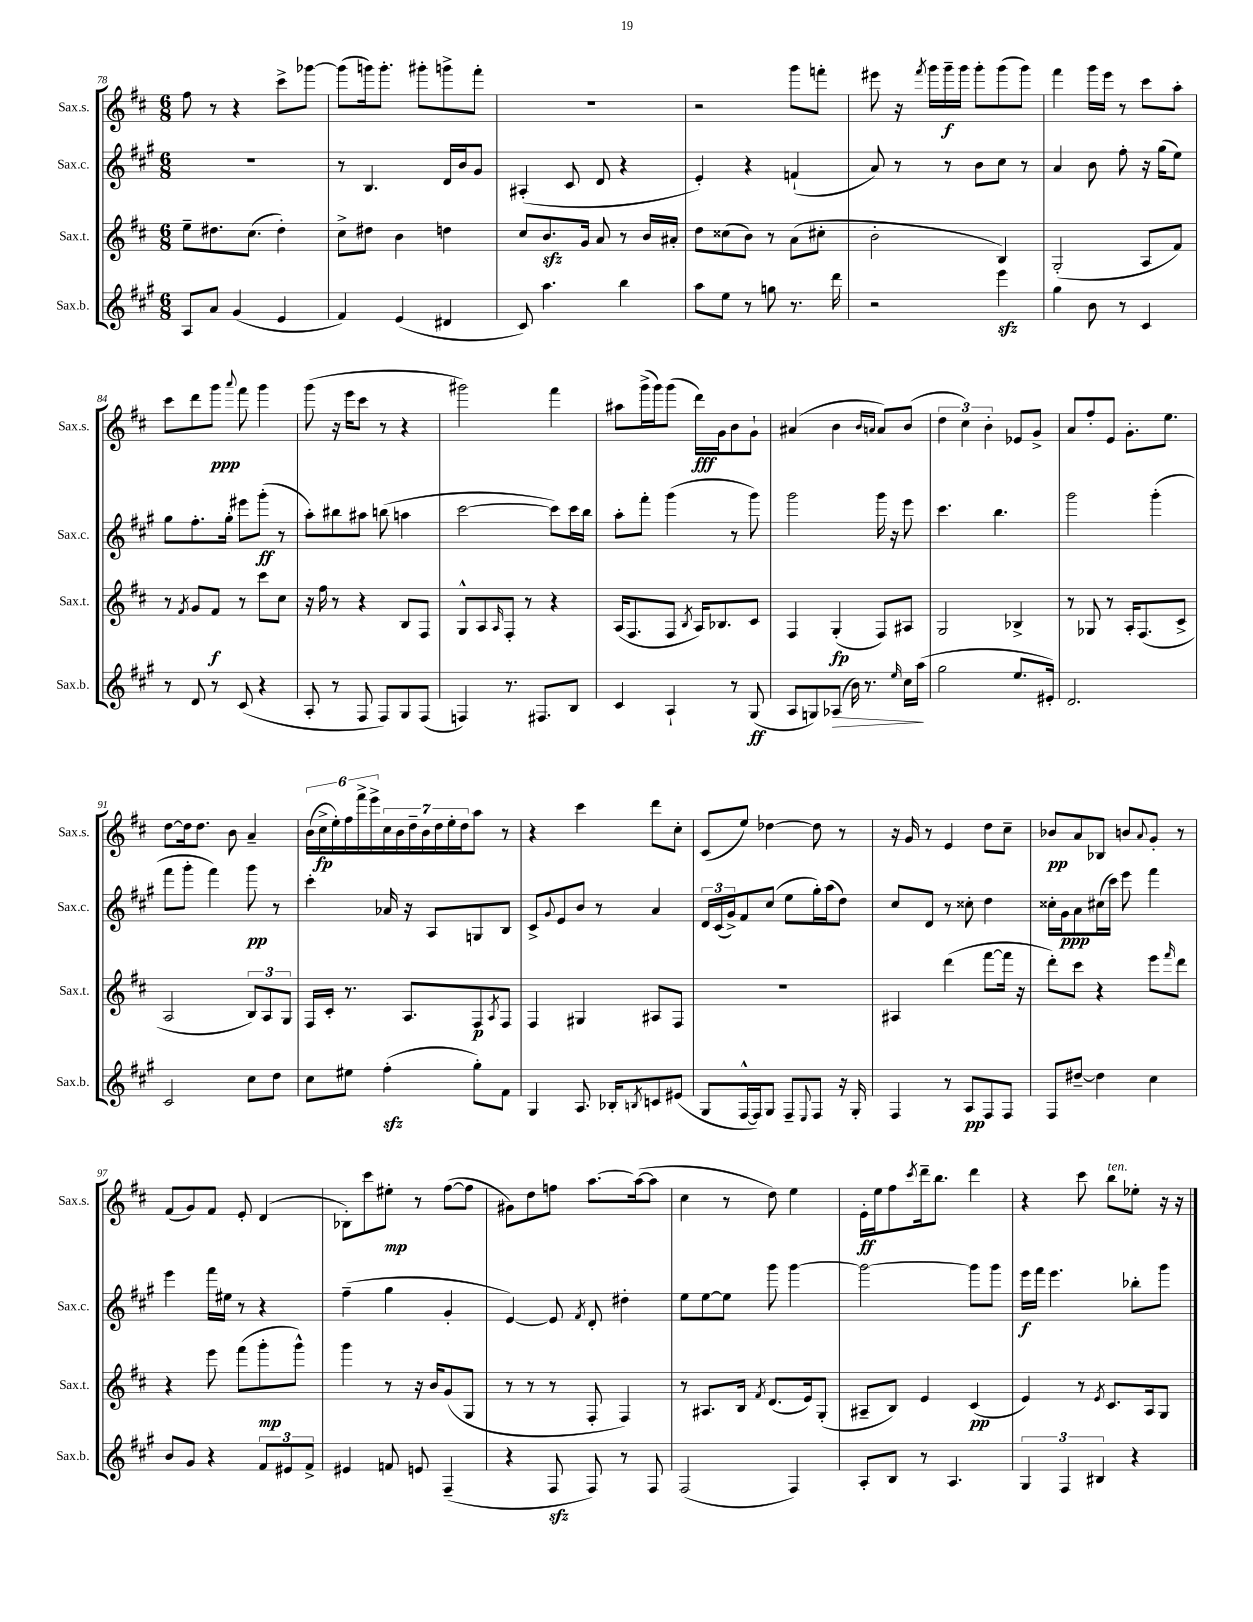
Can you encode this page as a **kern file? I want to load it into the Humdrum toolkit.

**kern	**dynam	**kern	**dynam	**kern	**dynam	**kern	**dynam
*part4	*part4	*part3	*part3	*part2	*part2	*part1	*part1
*staff4	*staff4	*staff3	*staff3	*staff2	*staff2	*staff1	*staff1
*I"Sax.b.	*	*I"Sax.t.	*	*I"Sax.c.	*	*I"Sax.s.	*
*I'Sax.b.	*	*I'Sax.t.	*	*I'Sax.c.	*	*I'Sax.s.	*
*clefG2	*	*clefG2	*	*clefG2	*	*clefG2	*
*k[f#c#g#]	*	*k[f#c#]	*	*k[f#c#g#]	*	*k[f#c#]	*
*M6/8	*	*M6/8	*	*M6/8	*	*M6/8	*
=78	=78	=78	=78	=78	=78	=78	=78
8A/L	.	8ee~\L	.	2.r	.	8ff#\	.
8a/J	.	8.dd#X\	.	.	.	8r	.
(4g#/	.	.	.	.	.	4r	.
.	.	(8.cc#\J	.	.	.	.	.
4e/	.	4dd#'\)	.	.	.	8ccc#^\L	.
.	.	.	.	.	.	[8ggg-X\J	.
=79	=79	=79	=79	=79	=79	=79	=79
4f#/)	.	8cc#^\L	.	8r	.	(8ggg-\L]	.
.	.	8dd#X\J	.	4.B/	.	16gggn\k)	.
.	.	.	.	.	.	8.ggg'\J	.
(4e/	.	4b\	.	.	.	.	.
.	.	.	.	.	.	8ggg#X'\L	.
4d#X/	.	4ddn\	.	16d/LL	.	8gggn^\	.
.	.	.	.	16b/J	.	.	.
.	.	.	.	8g#/J	.	8fff#'\J	.
=80	=80	=80	=80	=80	=80	=80	=80
8c#/)	.	8cc#/L	.	(4A#X'/	.	2.r	.
4.aa\	.	8.bzz/	.	.	.	.	.
.	.	.	.	8c#/	.	.	.
.	.	16g/Jk	.	.	.	.	.
.	.	8a/	.	8d/	.	.	.
4bb\	.	8r	.	4r	.	.	.
.	.	16b/LL	.	.	.	.	.
.	.	16a#X'/JJ	.	.	.	.	.
=81	=81	=81	=81	=81	=81	=81	=81
8aa\L	.	8dd\L	.	4e'/)	.	2r	.
8ee\J	.	(8cc##X\	.	.	.	.	.
8r	.	8b\J)	.	4r	.	.	.
8ggn\	.	8r	.	.	.	.	.
8.r	.	(8a\L	.	(4fn`/	.	8ggg\L	.
.	.	8cc#X'\J	.	.	.	8fffn'\J	.
16ddd\	.	.	.	.	.	.	.
=82	=82	=82	=82	=82	=82	=82	=82
2r	.	2b'\	.	8a/)	.	8eee#X\	.
.	.	.	.	8r	.	16r	.
.	.	.	.	.	.	8qfff#/	.
.	.	.	.	.	.	16ggg\LL	.
.	.	.	.	8r	.	16ggg~\	f
.	.	.	.	.	.	16ggg\JJ	.
.	.	.	.	8b\L	.	8ggg'\L	.
4eeezz\	.	4B/)	.	8cc#\J	.	(8ggg\	.
.	.	.	.	8r	.	8ggg\J)	.
=83	=83	=83	=83	=83	=83	=83	=83
4gg#\	.	(2G'/	.	4a/	.	4fff#\	.
8b\	.	.	.	8b\	.	16ggg\LL	.
.	.	.	.	.	.	16eee\JJ	.
8r	.	.	.	8ff#'\	.	8r	.
4c#/	.	8A/L	.	16r	.	8ccc#\L	.
.	.	.	.	(16gg#\KL	.	.	.
.	.	8f#/J)	.	8ee\J)	.	8aa'\J	.
!!LO:LB:g=z
=84	=84	=84	=84	=84	=84	=84	=84
8r	.	8r	.	8gg#\L	.	8ccc#\L	.
.	.	8qf#/	.	.	.	.	.
8d/	.	8g/L	.	8.ff#'\	.	8ddd\	.
8r	.	8f#/J	f	.	.	8ggg\J	ppp
.	.	.	.	16gg#'\Jk	.	.	.
.	.	.	.	.	.	8qqaaa/	.
(8c#/	.	8r	.	8eee#X\L	.	8fff#\	.
4r	.	8ccc#\L	.	(8ggg#'\J	ff	4ggg\	.
.	.	8cc#\J	.	8r	.	.	.
=85	=85	=85	=85	=85	=85	=85	=85
8A'/	.	16r	.	8aa'\L)	.	(8ggg\	.
.	.	16ff#\	.	.	.	.	.
8r	.	8r	.	8bb#X\	.	16r	.
.	.	.	.	.	.	16eee\KL	.
8F#/	.	4r	.	8aa#X\J	.	8ccc#\J	.
8F#/L)	.	.	.	(8bbn\	.	8r	.
8G#/	.	8B/L	.	4aan\	.	4r	.
(8F#/J	.	8F#/J	.	.	.	.	.
=86	=86	=86	=86	=86	=86	=86	=86
4Fn/)	.	8G^^/L	.	[2ccc#\	.	2ggg#X\)	.
.	.	8A/	.	.	.	.	.
.	.	16qqA/	.	.	.	.	.
8.r	.	8F#'/J	.	.	.	.	.
.	.	8r	.	.	.	.	.
8.F#X/L	.	.	.	.	.	.	.
.	.	4r	.	8ccc#\L])	.	4fff#\	.
8B/J	.	.	.	16ccc#\L	.	.	.
.	.	.	.	16bb\JJ	.	.	.
=87	=87	=87	=87	=87	=87	=87	=87
4c#/	.	(16A/KL	.	8aa'\L	.	8aa#X\L	.
.	.	8.F#/	.	.	.	.	.
.	.	.	.	8fff#'\J	.	(16ggg^\L	.
.	.	.	.	.	.	16ggg\J)	.
4A`/	.	8F#/J	.	(4ggg#\	.	(8ggg\J	.
.	.	8qB/	.	.	.	.	.
.	.	16A/KL)	.	.	.	16ddd\LL)	fff
.	.	8.B-X/	.	.	.	16g\J	.
8r	.	.	.	8r	.	8b\	.
(8G#/	ff	8c#/J	.	8ggg#\)	.	8g`\J	.
=88	=88	=88	=88	=88	=88	=88	=88
8A/L	.	4F#/	.	2ggg#\	.	(4a#X/	.
8Gn/)	.	.	.	.	.	.	.
!	!LO:HP:b	!	!	!	!	!	!
(8A-X/J	>	(4G'/	fp	.	.	4b\	.
16b\)	.	.	.	.	.	.	.
8.r	.	.	.	.	.	.	.
.	.	.	.	.	.	16qqb/LL	.
.	.	.	.	.	.	16qqan/JJ	.
.	.	8F#/L)	.	16ggg#\	.	8a/L)	.
.	.	.	.	16r	.	.	.
16qqee/	.	.	.	.	.	.	.
16cc#\LL	.	8A#X/J	.	8eee\	.	(8b/J	.
(16aa\JJ	.	.	.	.	.	.	.
.	]	.	.	.	.	.	.
=89	=89	=89	=89	=89	=89	=89	=89
2gg#\	.	2G/	.	4.ccc#\	.	6dd\	.
.	.	.	.	.	.	6cc#\)	.
.	.	.	.	.	.	6b'\	.
.	.	.	.	4.bb\	.	.	.
8.ee/L	.	4B-X^/	.	.	.	8e-X/L	.
.	.	.	.	.	.	8g^/J	.
16e#X'/Jk)	.	.	.	.	.	.	.
=90	=90	=90	=90	=90	=90	=90	=90
2.d/	.	8r	.	2ggg#\	.	8a/L	.
.	.	8G-X/	.	.	.	8ff#'/	.
.	.	8r	.	.	.	8e/J	.
.	.	16A'/KL	.	.	.	8.g'\L	.
.	.	(8.F#/	.	.	.	.	.
.	.	.	.	(4ggg#'\	.	.	.
.	.	.	.	.	.	8.ee\J	.
.	.	8c#^/J	.	.	.	.	.
!!LO:LB:g=z
=91	=91	=91	=91	=91	=91	=91	=91
2c#/	.	2A/	.	8fff#\L	.	[8dd\L	.
.	.	.	.	8ggg#'\J	.	16dd\k]	.
.	.	.	.	.	.	8.dd\J	.
.	.	.	.	4fff#\)	.	.	.
.	.	.	.	.	.	8b\	.
8cc#\L	.	12B/L)	.	8ggg#\	pp	4a~/	.
.	.	12A/	.	.	.	.	.
8dd\J	.	.	.	8r	.	.	.
.	.	12G/J	.	.	.	.	.
=92	=92	=92	=92	=92	=92	=92	=92
8cc#\L	.	16F#/LL	.	4ccc#'\	.	(24b\LL	.
.	.	.	.	.	.	24cc#^\	fp
.	.	16c#'/JJ	.	.	.	.	.
.	.	.	.	.	.	24ee'\)	.
8ee#X\J	.	8.r	.	.	.	24ff#\	.
.	.	.	.	.	.	24fff#^\	.
.	.	.	.	.	.	24eee^\	.
(4ff#zz'\	.	.	.	16a-X/	.	28cc#\	.
.	.	.	.	.	.	28b\	.
.	.	8.A/L	.	16r	.	.	.
.	.	.	.	.	.	28dd~\	.
.	.	.	.	.	.	28b\	.
.	.	.	.	8A/L	.	.	.
.	.	.	.	.	.	28dd\	.
.	.	.	.	.	.	28ee'\	.
.	.	.	.	.	.	28dd\J	.
8gg#'\L)	.	8F#/	p	8Gn/	.	8aa\J	.
.	.	8qA/	.	.	.	.	.
8f#\J	.	8F#/J	.	8B/J	.	8r	.
=93	=93	=93	=93	=93	=93	=93	=93
4G#/	.	4F#/	.	8c#^/L	.	4r	.
.	.	.	.	8qqg#/	.	.	.
.	.	.	.	8e/	.	.	.
8.A/	.	4G#X/	.	8b/J	.	4ccc#\	.
.	.	.	.	8r	.	.	.
16B-X'/KL	.	.	.	.	.	.	.
8qBn/	.	.	.	.	.	.	.
8cn/	.	8A#X/L	.	4a/	.	8ddd\L	.
(8e#X/J	.	8F#/J	.	.	.	8cc#'\J	.
=94	=94	=94	=94	=94	=94	=94	=94
8G#/L	.	2.r	.	24d/LL	.	(8c#/L	.
.	.	.	.	(24c#/	.	.	.
.	.	.	.	24g#^/J)	.	.	.
[16F#^^/L	.	.	.	8f#/	.	8ee/J)	.
16F#/J])	.	.	.	.	.	.	.
8G#/J	.	.	.	(8cc#/J	.	[4dd-X\	.
8F#~/L	.	.	.	8ee\L	.	.	.
8qqE/	.	.	.	.	.	.	.
8F#/J	.	.	.	16gg#'\L)	.	8dd-\]	.
.	.	.	.	(16aa\J	.	.	.
16r	.	.	.	8dd\J)	.	8r	.
16G#'/	.	.	.	.	.	.	.
=95	=95	=95	=95	=95	=95	=95	=95
4F#/	.	4A#X/	.	8cc#/L	.	16r	.
.	.	.	.	.	.	16g/	.
.	.	.	.	8d/J	.	8r	.
8r	.	(4ddd\	.	8r	.	4e/	.
8A/L	pp	.	.	8cc##X'\	.	.	.
8F#/	.	[8fff#\L	.	4dd\	.	8dd\L	.
8F#/J	.	16fff#\Jk]	.	.	.	8cc#~\J	.
.	.	16r	.	.	.	.	.
=96	=96	=96	=96	=96	=96	=96	=96
8F#/L	.	8ddd'\L)	.	16cc##X'\LL	.	8b-X/L	pp
.	.	.	.	16g#\J	ppp	.	.
[8dd#X~/J	.	8ccc#\J	.	8a\	.	8a/	.
4dd#\]	.	4r	.	(16cc#X\L	.	8B-X/J	.
.	.	.	.	16ccc#\JJ)	.	.	.
.	.	.	.	8eee\	.	8bn/L	.
.	.	.	.	.	.	8qqa/	.
4cc#\	.	8eee\L	.	4fff#\	.	8g'/J	.
.	.	16qqfff#/	.	.	.	.	.
.	.	8ddd\J	.	.	.	8r	.
!!LO:LB:g=z
=97	=97	=97	=97	=97	=97	=97	=97
8b/L	.	4r	.	4eee\	.	(8f#/L	.
8g#/J	.	.	.	.	.	8g/)	.
4r	.	8eee\	.	16fff#\LL	.	8f#/J	.
.	.	.	.	16ee#X\JJ	.	.	.
.	.	(8fff#\L	.	8r	.	8e'/	.
12f#/L	.	8ggg'\	mp	4r	.	(4d/	.
12e#X/	.	.	.	.	.	.	.
.	.	8ggg^^\J)	.	.	.	.	.
12f#^/J	.	.	.	.	.	.	.
=98	=98	=98	=98	=98	=98	=98	=98
4e#X/	.	4ggg\	.	(4ff#~\	.	8B-X'\L)	.
.	.	.	.	.	.	8ccc#\	.
8fn/	.	8r	.	4gg#\	.	8ee#X'\J	mp
8en/	.	16r	.	.	.	8r	.
.	.	16b/KL	.	.	.	.	.
(4F#~/	.	(8g/	.	4g#'/	.	([8ff#\L	.
.	.	8G/J	.	.	.	8ff#\J]	.
=99	=99	=99	=99	=99	=99	=99	=99
4r	.	8r	.	[4e/)	.	8g#X\L)	.
.	.	8r	.	.	.	8dd\	.
8F#zz/	.	8r	.	8e/]	.	8ffn\J	.
.	.	.	.	8qf#/	.	.	.
8F#/)	.	8F#'/	.	8d'/	.	[8.aa\L	.
8r	.	4F#/)	.	4dd#X'\	.	.	.
.	.	.	.	.	.	(16aa\k_	.
8F#/	.	.	.	.	.	8aa\J]	.
=100	=100	=100	=100	=100	=100	=100	=100
(2F#/	.	8r	.	8ee\L	.	4cc#\	.
.	.	8.A#X/L	.	[8ee\	.	.	.
.	.	.	.	8ee\J]	.	8r	.
.	.	16B/Jk	.	.	.	.	.
.	.	8qf#/	.	.	.	.	.
.	.	(8.d/L	.	8ggg#\	.	8dd\)	.
4F#/)	.	.	.	[4ggg#\	.	4ee\	.
.	.	16e/k)	.	.	.	.	.
.	.	(8G'/J	.	.	.	.	.
=101	=101	=101	=101	=101	=101	=101	=101
8A'/L	.	8A#X~/L	.	2ggg#\_	.	16e'\LL	ff
.	.	.	.	.	.	16ee\J	.
8B/J	.	8B/J)	.	.	.	8ff#\	.
.	.	.	.	.	.	8qccc#/	.
8r	.	4e/	.	.	.	16ddd~\k	.
.	.	.	.	.	.	8.bb\J	.
4.A/	.	.	.	.	.	.	.
.	.	(4c#/	pp	8ggg#\L]	.	4ddd\	.
.	.	.	.	8ggg#\J	.	.	.
=102	=102	=102	=102	=102	=102	=102	=102
6G#/	.	4e/)	.	16eee\LL	f	4r	.
.	.	.	.	16fff#\JJ	.	.	.
.	.	.	.	4.eee\	.	.	.
6F#/	.	.	.	.	.	.	.
.	.	8r	.	.	.	8ccc#\	.
6B#X/	.	.	.	.	.	.	.
.	.	8qe/	.	.	.	.	.
!	!	!	!	!	!	!LO:TX:a:i:t=ten.	!
.	.	8.c#/L	.	.	.	8bb\L	.
4r	.	.	.	8bb-X'\L	.	8ee-X'\J	.
.	.	16A/k	.	.	.	.	.
.	.	8G/J	.	8ggg#\J	.	16r	.
.	.	.	.	.	.	16r	.
==	==	==	==	==	==	==	==
*-	*-	*-	*-	*-	*-	*-	*-
